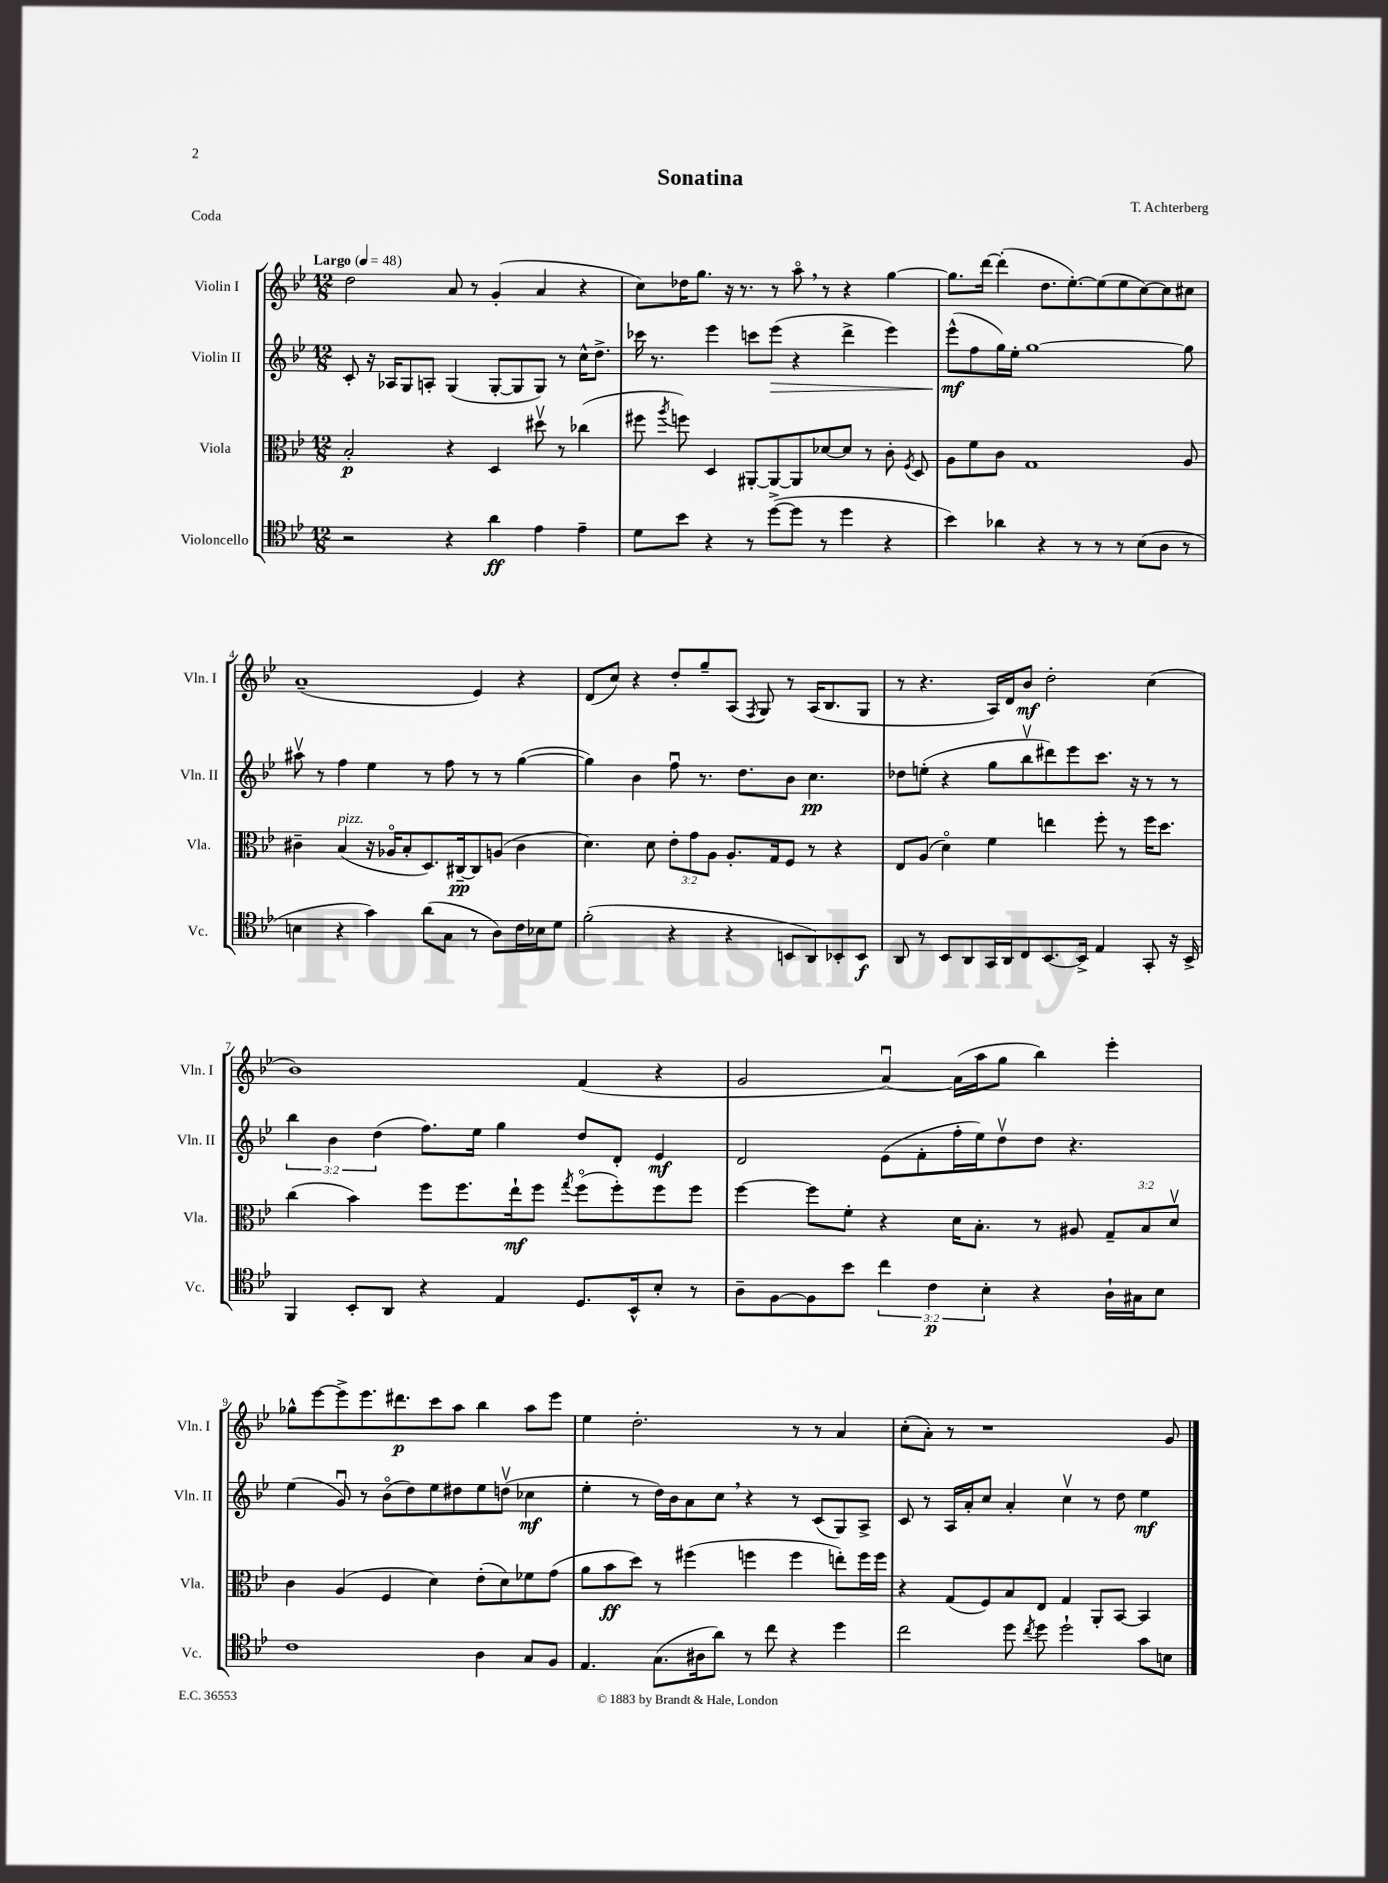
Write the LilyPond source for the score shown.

\header { title = "Sonatina" composer = "T. Achterberg" piece = "Coda" }
<<
\new StaffGroup <<
\new Staff = "s0" \with { instrumentName = "Violin I" shortInstrumentName = "Vln. I" } {
    \clef treble \key bes \major \numericTimeSignature \time 12/8 \tempo "Largo" 4 = 48
    \autoBeamOff d''2 a'8 r8 g'4-.( a'4 r4 |
    c''8[) des''16 g''8.] r16 r8. r8 a''8\flageolet \breathe r8 r4 g''4~ |
    g''8.[ d'''16]~ d'''4-.( d''8.[ ees''8.~-.) ees''8( ees''8 c''8~) c''8 cis''8] |
    a'1--( ees'4) r4 |
    d'8[( c''8]) r4 d''8[-. g''8-- a8]( \acciaccatura { f8 } g8) r8 a16[( bes8. g8] |
    r8 r4. a16[) d'16 bes'8]\mf d''2-. c''4( |
    bes'1) f'4( r4 |
    g'2 a'4~\downbow) a'16[( a''16 g''8] bes''4) ees'''4-. |
    ges''8[-^ ees'''8~ ees'''8-> ees'''8. dis'''8.\p c'''8 a''8] bes''4 a''8[ ees'''8] |
    ees''4 d''2.-. r8 r8 a'4 |
    c''8[-.( a'8]-.) r8 r1 g'8 \bar "|." |
}
\new Staff = "s1" \with { instrumentName = "Violin II" shortInstrumentName = "Vln. II" } {
    \clef treble \key bes \major \numericTimeSignature \time 12/8 \override Staff.TupletNumber.text = #tuplet-number::calc-fraction-text
    \autoBeamOff c'8-. r16 aes16[ g8 a8]-. g4( g8[~-. g8 g8]) r8 c''16[-^ d''8.]-> |
    ces'''16 r8. ees'''4 c'''8[ ees'''8]\>( r4 d'''4-> ees'''4) |
    ees'''8[-^\mf\!( f''8 g''16) ees''16]-. g''1~ g''8 |
    ais''8\upbow r8 f''4 ees''4 r8 f''8 r8 r8 g''4~( |
    g''4) bes'4 f''8\downbow r8. d''8.[ bes'8] c''4.\pp |
    des''8[ e''8]-.( r4 g''8[ bes''8\upbow dis'''8) ees'''8 c'''8.] r16 r8 r8 |
    \tuplet 3/2 { bes''4 bes'4 d''4( } f''8.[) ees''16] g''4 d''8[ d'8]-. ees'4\mf |
    d'2 ees'8[( f'8-. f''16-. ees''16) d''8\upbow d''8] r4. |
    ees''4( g'8\downbow) r8 bes'8[\flageolet( d''8) ees''8 dis''8 ees''8 d''8]\upbow( ces''4\mf |
    ees''4-. r8 d''16[) bes'16 a'8 c''8] \breathe r4 r8 c'8[( g8) a8]-> |
    c'8 r8 a16[ a'16-. c''8] a'4-. c''4\upbow r8 d''8 ees''4\mf \bar "|." |
}
\new Staff = "s2" \with { instrumentName = "Viola" shortInstrumentName = "Vla." } {
    \clef alto \key bes \major \numericTimeSignature \time 12/8 \override Staff.TupletNumber.text = #tuplet-number::calc-fraction-text
    \autoBeamOff bes2-.\p r4 d4 dis''8\upbow r8 ces''4( |
    fis''8 \acciaccatura { a''8 } f''8) d4 ais,8[~-. ais,8~ ais,8 des'8~ des'8] r8 c'8-. \acciaccatura { f8 } d8 |
    a8[ f'8 c'8] g1 a8 |
    cis'4-- bes4^\markup { \italic "pizz." }( r16 aes16[\flageolet bes8-. d8.) cis16~--\pp cis8 a8]( cis'4 |
    d'4.) d'8 \tuplet 3/2 { ees'8[-. g'8 a8] } a8.[-. g16 f8] r8 r4 |
    ees8[ a8]( d'4\flageolet) f'4 e''4 f''8-. r8 f''16[ d''8.] |
    c''4( bes'4) f''8[ f''8. ees''16-!\mf f''8] \acciaccatura { g''8 } f''8[\flageolet( f''8-.) f''8 f''8] |
    f''4~ f''8[ f'8]-. r4 d'16[ bes8.]-. r8 ais8 \tuplet 3/2 { g8[-- bes8 d'8]\upbow } |
    c'4 a4( f4 d'4) ees'8[-.( d'8) fes'8 g'8]( |
    a'8[ bes'8\ff d''8]) r8 fis''4( f''4 f''4 e''8[-.) f''16 f''16] |
    r4 g8[( f8) bes8 ees8] g4 a,8[-. bes,8]~ bes,4 \bar "|." |
}
\new Staff = "s3" \with { instrumentName = "Violoncello" shortInstrumentName = "Vc." } {
    \clef tenor \key bes \major \numericTimeSignature \time 12/8 \override Staff.TupletNumber.text = #tuplet-number::calc-fraction-text
    \autoBeamOff r2 r4 a'4\ff ees'4 ees'4-- |
    d'8[ bes'8] r4 r8 d''8[~->( d''8] r8 d''4 r4 |
    bes'4) aes'4 r4 r8 r8 r8 bes8[( a8] r8 |
    b4 r4 g'4) a'8[( g8] r8 a8[) c'16 bes16 d'8] |
    f'2-.( r4 r4 b,8[ a,8) bes,8-. bes,8]\f |
    a,8 r8 bes,8[ a,8 g,16 a,16 c8 bes,8.~ bes,16]-> ees4 g,8-. r16 bes,16-> |
    f,4 bes,8[-. a,8] r4 ees4 d8.[ bes,16-^ bes8]-. r8 |
    a8[-- f8~ f8 bes'8] \tuplet 3/2 { c''4 c'4\p bes4-. } r4 a16[-! gis16 bes8] |
    c'1 a4 g8[ f8] |
    ees4. g8.[( ais16 a'8]) r8 c''8 r4 d''4 |
    c''2 d''8 \acciaccatura { c''8 } d''8 d''2-! g'8[ b8] \bar "|." |
}
>>
>>
